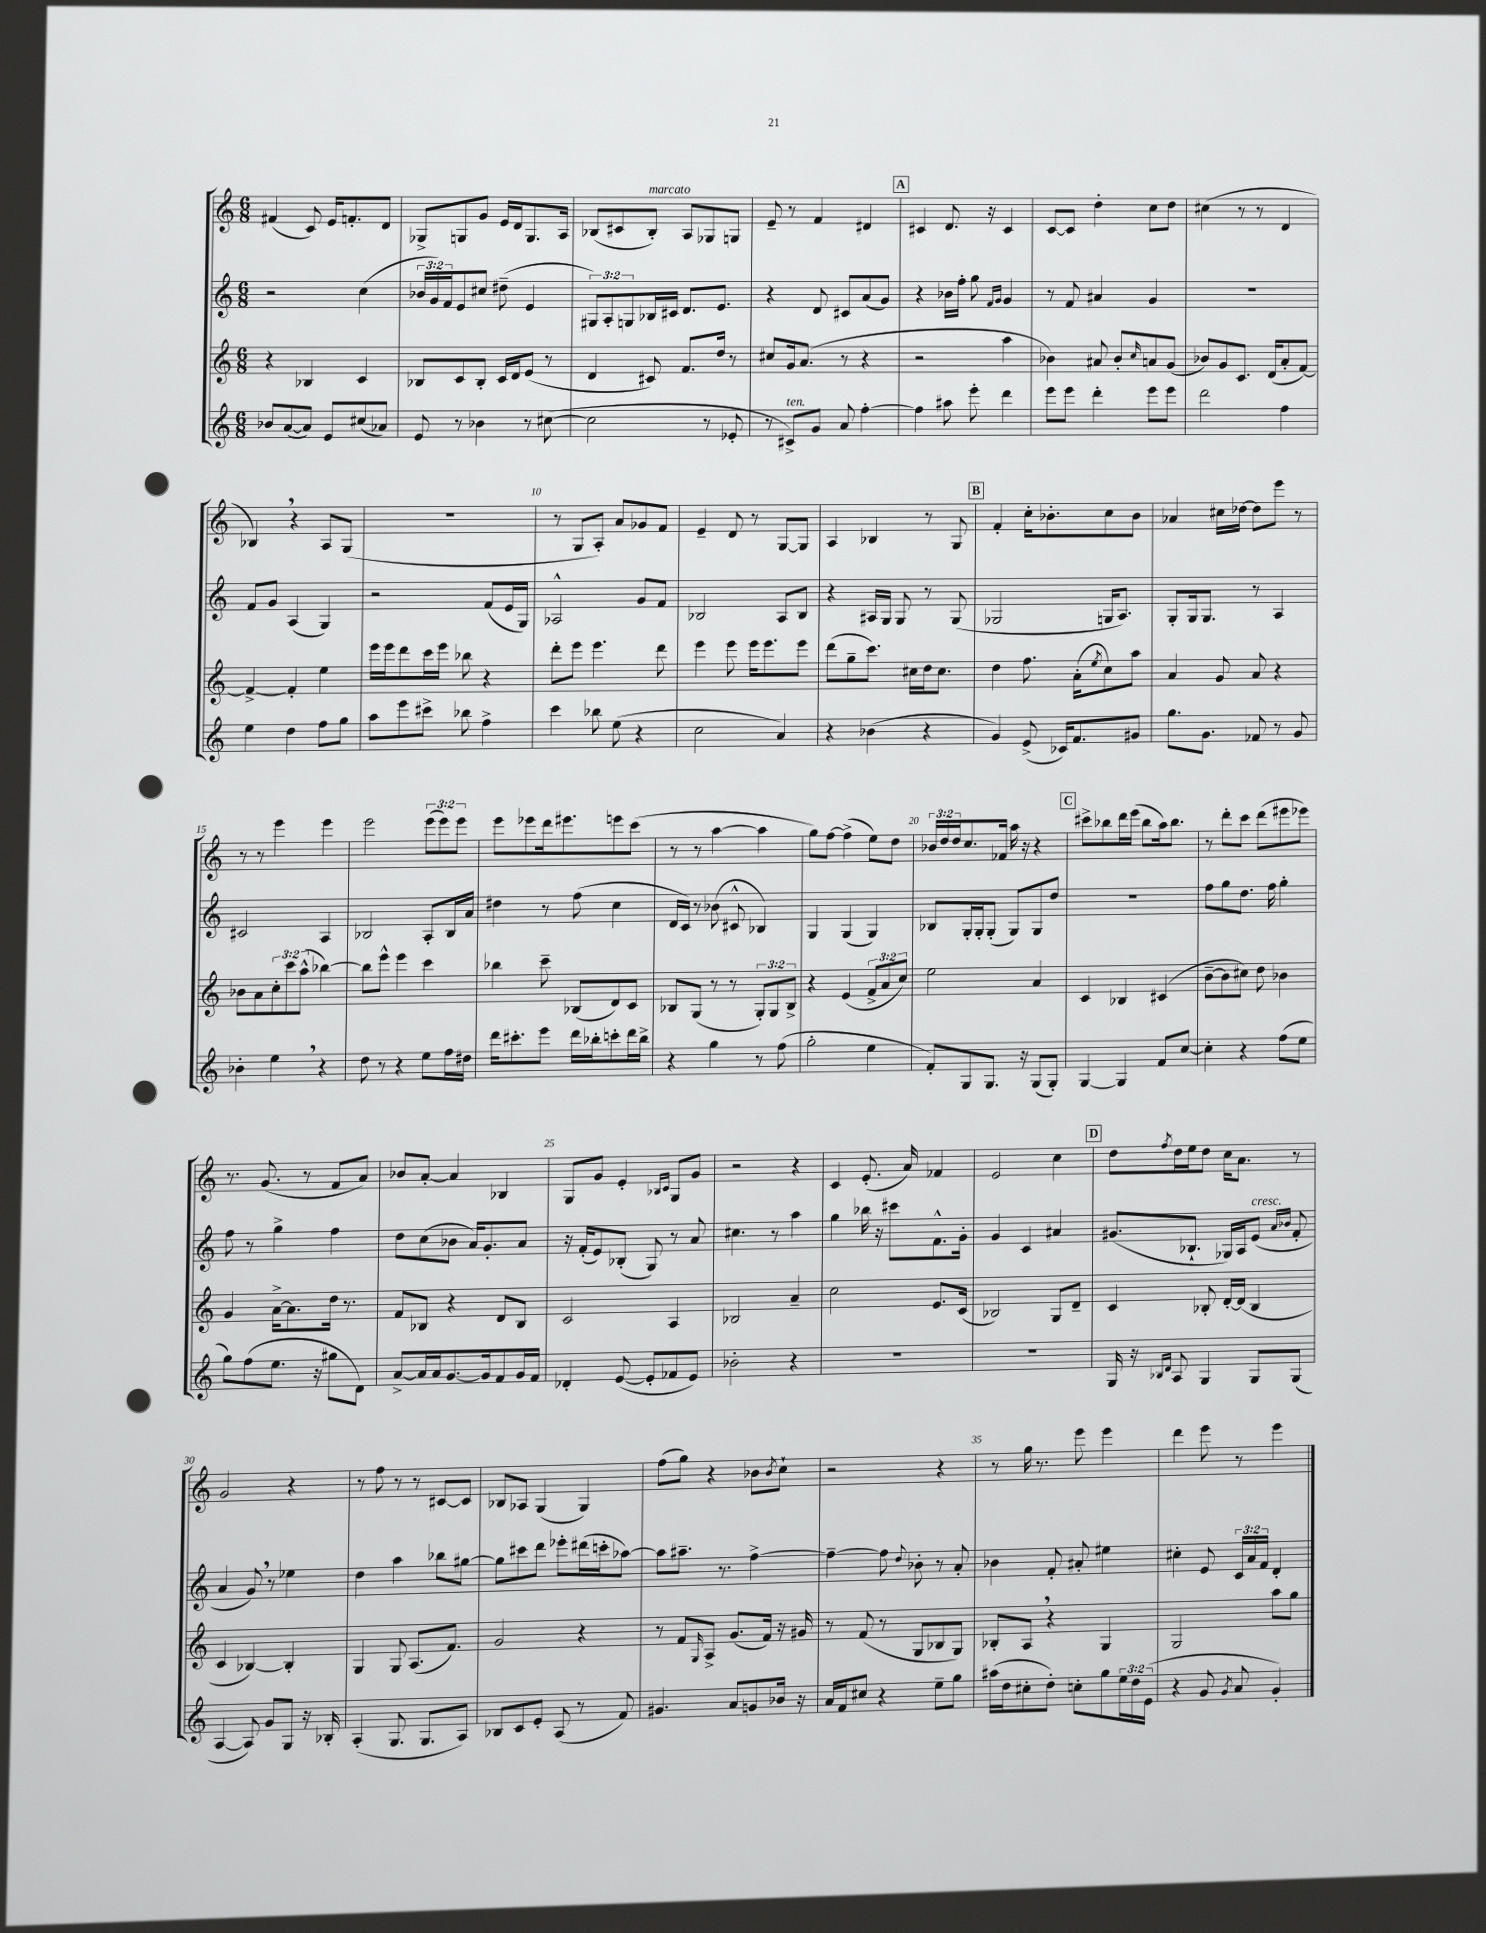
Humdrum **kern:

**kern	**kern	**kern	**kern
*staff4	*staff3	*staff2	*staff1
*clefG2	*clefG2	*clefG2	*clefG2
*k[]	*k[]	*k[]	*k[]
*M6/8	*M6/8	*M6/8	*M6/8
8b-	4r	2r	(4f#
([8a	.	.	.
8a])	4B-	.	8c)
8e	.	.	16e
.	.	.	8.f'
(8cc#	4c	(4cc	.
8a-)	.	.	8d
=	=	=	=
8e	8B-	24b-	8G-^
.	.	24g)	.
.	.	24f	.
8r	8c	8e	8G
4b-	8B-'	8cc#	8g
.	16c	(8dd#~	16e
.	16d	.	16d
8r	(8e	4e	8.G
([8cc#	8r	.	.
.	.	.	16A
=	=	=	=
2cc#]	4d	12G#)	(8B-
.	.	12A'	.
.	.	.	8c#
.	.	12G	.
.	8c#)	16B-	8B-')
.	.	16c#	.
.	8.f	8.d	8A
8r	.	.	8G-
.	16dd	8.e	.
8e-'	8r	.	8G
=	=	=	=
8r	8cc#	4r	8e~
8c#^)	16g	.	8r
.	(8.a	.	.
8g	.	8d	4f
8a	8r	8c#	.
[4ff'	4r	(8a	4d#
.	.	8g)	.
=	=	=	=
4ff]	2r	4r	4c#
8aa#	.	16b-	8.d
.	.	16ff'	.
8eee'	.	8gg	.
.	.	.	16r
.	.	16qqf	.
.	.	16qqg	.
4ddd	4aa	4g	4c#
=	=	=	=
8eee	4b-)	8r	[8c
8eee	.	8f	8c]
4ddd'	8a#	4a#	4dd'
.	8b-'	.	.
.	16qqcc	.	.
8eee	8a	4g	8cc
8eee	(8g	.	8dd
=	=	=	=
2ddd	8b-)	2.r	(4cc#
.	8g	.	.
.	8.c	.	8r
.	.	.	8r
.	(16d	.	.
4ff	8a'	.	4d
.	[8f)	.	.
=	=	=	=
4ee	4f^_	8f	4B-)
.	.	8g	.
4dd	4f']	(4A	4r
8ff	4ee	4G)	8A
8gg	.	.	(8G
=	=	=	=
8aa	16eee	2r	2.r
.	16eee	.	.
8eee	8ddd	.	.
8ccc#^	16ccc	.	.
.	16eee	.	.
8bb-	8bb-	.	.
4ff^	4r	(8f	.
.	.	16e	.
.	.	16G)	.
=	=	=	=
4ccc	8ddd'	2A-^^	8r
.	8eee	.	8G
8bb-	4.eee	.	8A')
(8ee	.	.	8a
4r	.	8g	8g-
.	8ddd	8f	8f
=	=	=	=
2cc	4eee	2B-	4e~
.	8eee	.	8d
.	16eee	.	8r
.	8.eee	.	.
4a)	.	8A	[8G
.	8eee	8B-	8G]
=	=	=	=
4r	(8ddd	4r	4A
.	8gg~	.	.
(4b-	8.ccc)	16A#	4B-
.	.	16G	.
.	.	8G	.
.	16cc#	.	.
4r	16dd	8r	8r
.	8.cc#	.	.
.	.	(8G	8G
=	=	=	=
4g)	4dd	2G-	4f'
(8e^	8.ff	.	16cc'
.	.	.	8.b-'
16c-)	.	.	.
8.f	(16a'	.	.
.	8qee	.	.
.	8cc)	16G	8cc
.	.	8.A)	.
8g#	8aa	.	8b-
=	=	=	=
8.gg	4a	8G'	4a-
.	.	16G	.
8.g	.	8.G	.
.	8g	.	16cc#
.	.	.	[16dd-
8f-	8a	8r	8dd-]
8r	4r	4A	8eee
8g	.	.	8r
=	=	=	=
4b-'	8b-	2c#	8r
.	8a	.	8r
4ee	12cc'	.	4eee
.	12ccc	.	.
.	(12aa^^	.	.
4r	[4bb-)	4A	4eee
=	=	=	=
8dd	8bb-]	2B-	2eee
8r	8eee^^	.	.
4r	4eee	.	.
8ee	4ccc	8A'	(12eee
.	.	.	12eee)
16ff	.	16B-	.
.	.	.	12eee
16dd#	.	16a	.
=	=	=	=
16ddd	4bb-	4dd#	8eee
8.ccc#'	.	.	.
.	.	.	8eee-
8eee	8ccc~	8r	16ddd
.	.	.	8.eee#
16ddd	(8B-	(8ff	.
16bb-'	.	.	.
8ccc'	8d)	4cc	8eee
16ddd	8c	.	(8ccc
16bb-^	.	.	.
=	=	=	=
4r	8B-	16d	8r
.	.	16c)	.
.	(8G	8r	8r
4gg	8r	(8b-	[4aa
.	8r	8c#^^	.
8r	12G')	4B-)	4aa]
.	12G	.	.
(8ff	.	.	.
.	12B-^	.	.
=	=	=	=
2gg'	4r	4G	8gg)
.	.	.	[8ff
.	(4e	(4G	(4ff^]
4ee	12f^	4G)	8ee)
.	12a	.	.
.	.	.	8dd
.	12cc)	.	.
=	=	=	=
8f')	2ee	8B-	24b-
.	.	.	24dd
.	.	.	24dd
8G	.	16G'	8.cc
.	.	16G'	.
8.G	.	(8G'	.
.	.	.	16f-
.	.	8G)	16aa
16r	.	.	16r
(8G	4a	8G	4r
8G')	.	8dd	.
=	=	=	=
[4G	4c	2.r	8ccc#^
.	.	.	8bb-
4G]	4B-	.	16ddd
.	.	.	(16eee
.	.	.	8bb-
8f	(4c#	.	16aa)
.	.	.	8.bb-
[8cc	.	.	.
=	=	=	=
4cc']	[8b~	8ff	8r
.	8b]	8gg	8ddd'
4r	8cc#)	8.dd	8ccc
.	8dd	.	(8ddd
.	.	16ff	.
(8ff	4b-	4gg'	8eee#
8ee	.	.	8eee-)
=	=	=	=
8gg)	4g	8ff	8.r
(8ff	.	8r	.
.	.	.	(8.g
8.ee	[16a^	4gg^	.
.	8.a]	.	.
.	.	.	8r
16r	.	.	.
8gg#	16dd	4ff	8f
.	8.r	.	.
8d)	.	.	8a)
=	=	=	=
[8a^	8f	8dd	8b-
16a]	8B-	(8cc	[8a'
16a	.	.	.
[8.g	4r	8b-	4a]
.	.	16a)	.
16g]	.	8.g'	.
8f	8d	.	4B-
16g	8B-	8a	.
16f	.	.	.
=	=	=	=
4d-'	2c	16r	8G
.	.	(16f'	.
.	.	8e)	8g
([8e	.	(8B-'	4e'
8e']	.	8G)	.
.	.	.	16qqB-
.	.	.	16qqc
8f-	4A	8r	8G
8e)	.	8a	8g
=	=	=	=
2b-'	2B-	4.cc#	2r
.	.	8r	.
4r	4a~	4aa	4r
=	=	=	=
2.r	2cc	4gg	4c
.	.	16bb-	(8.e'
.	.	16r	.
.	.	8ccc#	.
.	.	.	16a)
.	8.e	8.f^^	4f-
.	(16c	16g'	.
=	=	=	=
2.r	2B-)	4g	2e
.	.	4c	.
.	8G	4a#	4cc
.	8d~	.	.
=	=	=	=
16G	4c	(8.g#	8dd
16r	.	.	.
16qqB-	.	.	.
16qqd	.	.	8qff
8A	.	.	16dd
.	.	8.B-`	16ee
4G	8B-'	.	8dd
.	[16d'	16G-)	16cc
.	(16d]	16A	8.a
8G	4B-	(8e	.
.	.	16qqa	.
.	.	16qqb-	.
(8G	.	8f'	8r
=	=	=	=
[4A	4c	4a	2g
8A])	[4B-)	8g)	.
8g	.	8r	.
8G	4B-']	4ee-	4r
16r	.	.	.
16B-'	.	.	.
=	=	=	=
(4A'	4G	4dd	8r
.	.	.	8ff
8.G	8G	4aa	8r
.	(8.A	.	8r
8.G	.	.	.
.	.	8bb-	[8c#
.	8.f)	.	.
8A)	.	[8gg#	8c#]
=	=	=	=
8B-	2g	8gg#]	8B-
8c	.	8ccc#	8A-
8e'	.	8ddd	(4G
(8A	.	8eee-'	.
8r	4r	(16ddd#	4G)
.	.	16ccc'	.
8f)	.	[8aa-)	.
=	=	=	=
4.g#	8r	8aa-]	(8ff
.	8f	8.aa#~	8gg)
.	16qqG	.	.
.	8A^	.	4r
.	.	8.r	.
8a	(8.g	.	.
8g	.	[4ff^	8b-
.	16f)	.	.
.	.	.	8qb-
16b-	16r	.	8cc`
16r	16g#	.	.
=	=	=	=
16a	8r	4ff~_	2r
16f	.	.	.
8cc#	(8f	.	.
4r	8r	8ff]	.
.	.	8qqdd	.
.	8G	8b-'	.
8ee~	8B-	8r	4r
8gg	8G)	8a'	.
=	=	=	=
(16aa#	8B-'	4b-	8r
16dd	.	.	.
8cc#'	8A	.	16gg
.	.	.	8.r
8dd')	4r	8f'	.
8cc'	.	8a#'	8eee
8gg	4G	4ee#	4eee
24ee	.	.	.
24dd	.	.	.
(24e	.	.	.
=	=	=	=
4r	2G	4cc#'	4ddd
8g	.	8e	8eee
8qg	.	.	.
8a	.	24c	8r
.	.	24a	.
.	.	24f	.
4g')	8aa	4d'	4eee
.	8gg	.	.
==	==	==	==
*-	*-	*-	*-
